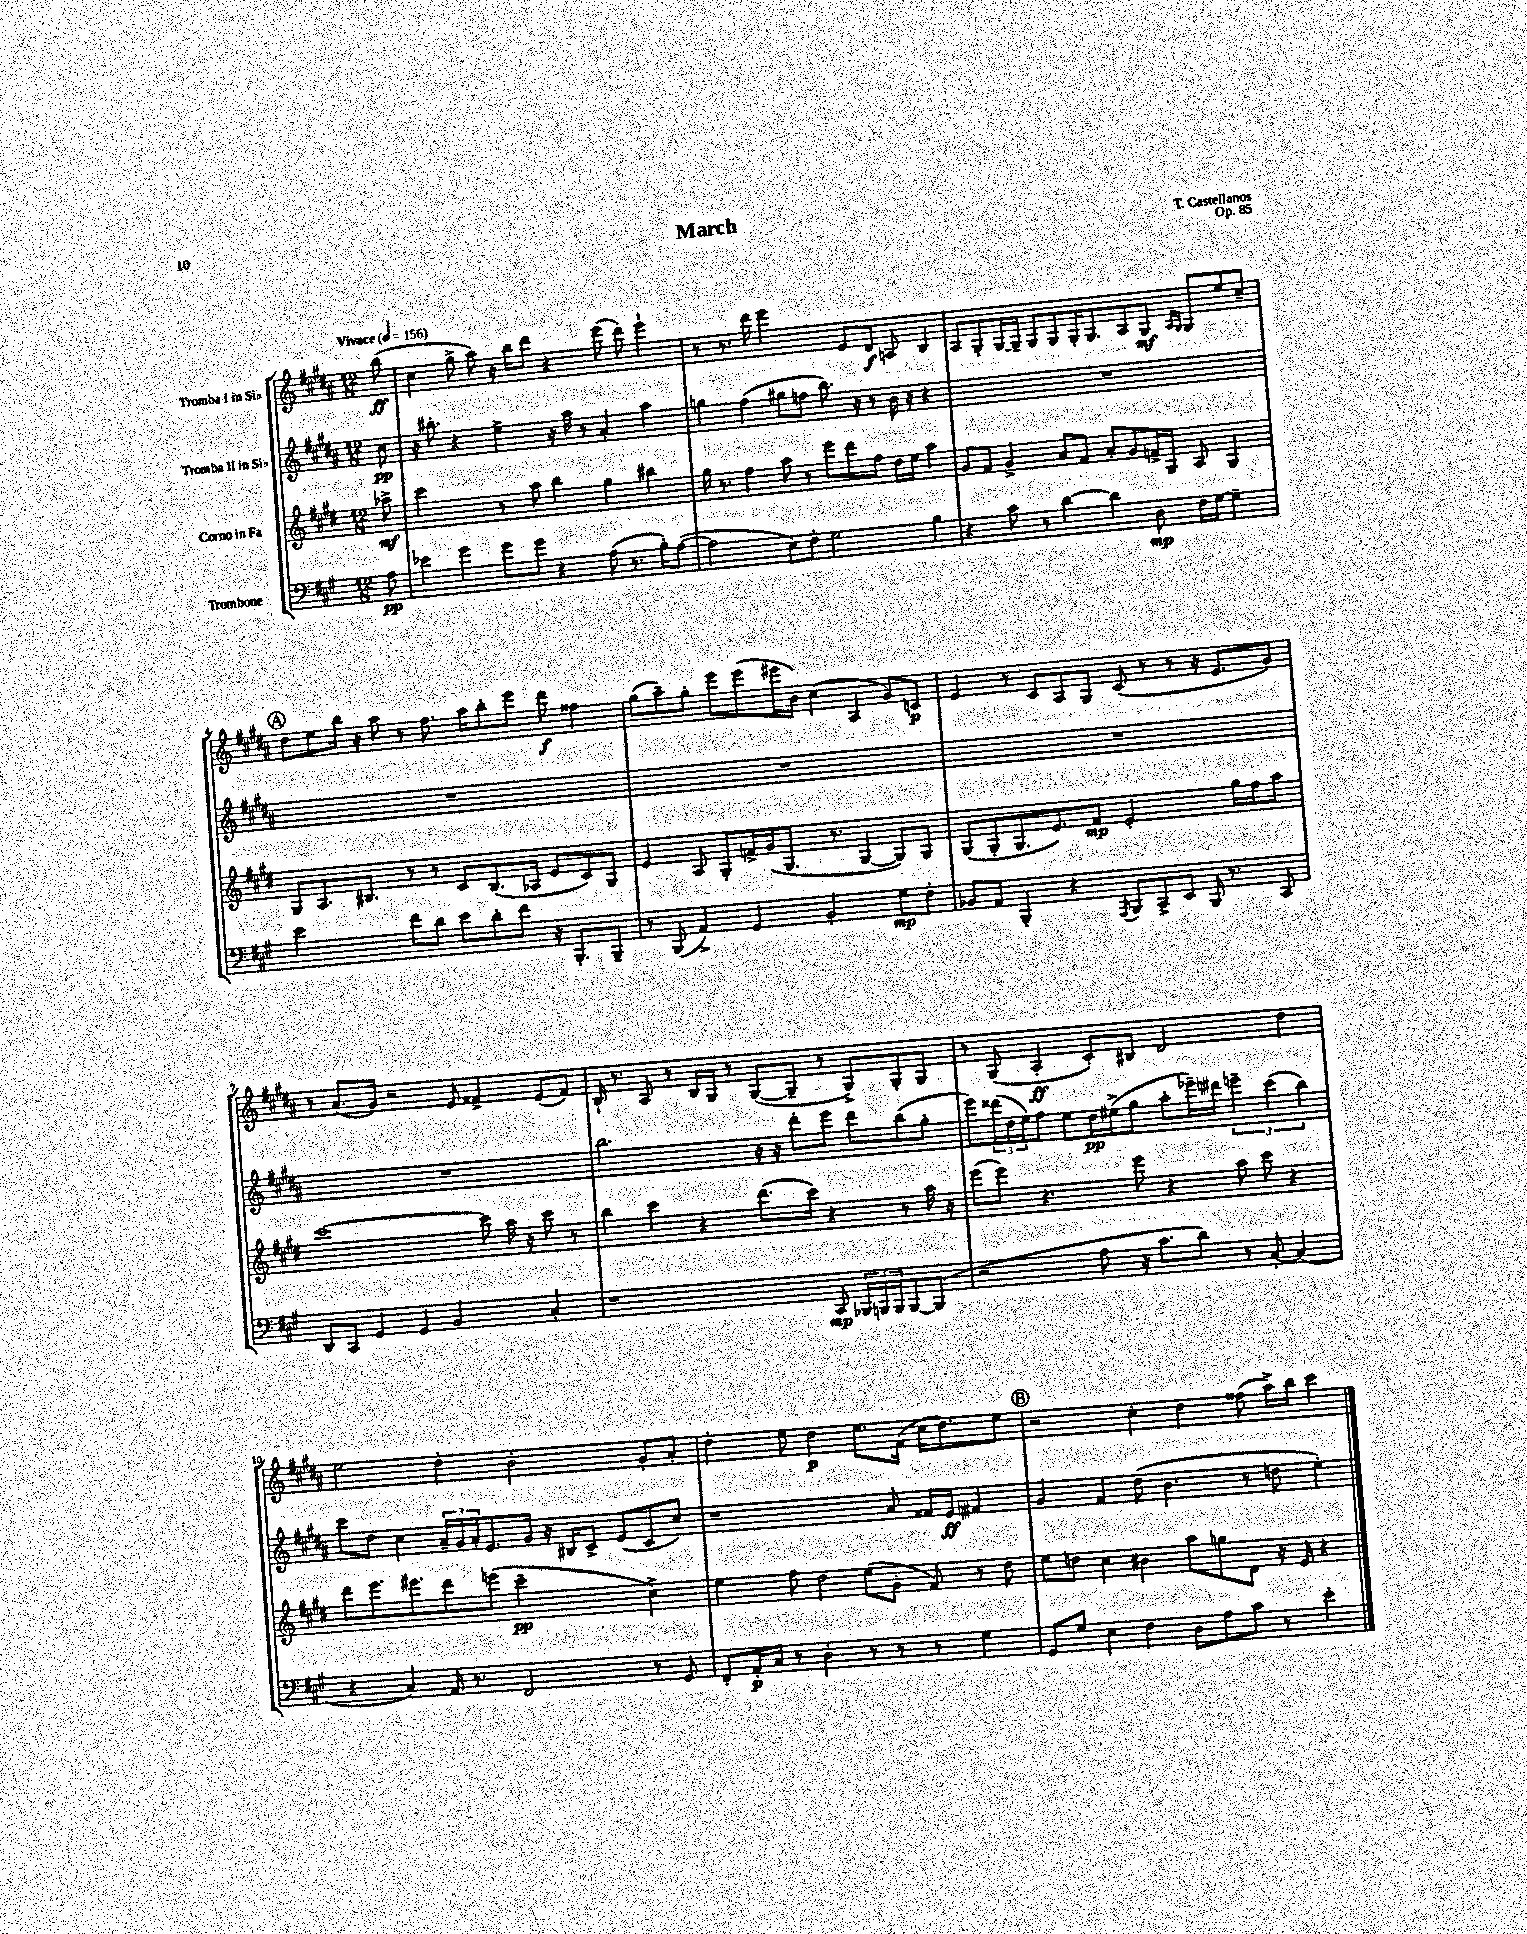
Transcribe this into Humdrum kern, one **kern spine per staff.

**kern	**kern	**kern	**kern
*staff4	*staff3	*staff2	*staff1
*clefF4	*clefG2	*clefG2	*clefG2
*k[f#c#g#]	*k[f#c#g#d#]	*k[f#c#g#d#a#]	*k[f#c#g#d#a#]
*M12/8	*M12/8	*M12/8	*M12/8
*MM156	*MM156	*MM156	*MM156
8A	8aa-^	8cc#	(8bb
=	=	=	=
4e-	2ccc#	16r	4cc#
.	.	8.bb#'	.
4g#	.	4r	8gg#^
.	.	.	8aa#)
8g#	8r	4ee^	16r
.	.	.	16bb
8g#	8aa	.	8ddd#
4r	4bb	16r	4r
.	.	16aa#	.
.	.	8r	.
(8A	4gg#	4a#'	(8eee
8.r	.	.	8ddd#)
.	4bb#	4aa#	4eee`
16B')	.	.	.
([8A	.	.	.
=	=	=	=
2A]	16gg#	4gg	8r
.	8.r	.	.
.	.	.	8.r
.	4ff#	(4ff#	.
.	.	.	16ddd#
.	.	.	2eee
8E)	8aa	8gg#	.
8F#'	8r	8ff	.
2G#	8eee	8.bb)	.
.	8ddd#	.	8e
.	.	16r	.
.	8ff#	8r	8d#
.	16dd#	16b	8A
.	16ee	16r	.
4B	4aa	4r	4B
=	=	=	=
4r	8g#	1.r	8A#
.	8f#	.	8G#'
8c#	4g#^	.	[16G#
.	.	.	16G#~]
8r	.	.	8G#
[4d	8a	.	8G#
.	8f#	.	16G#'
.	.	.	8.G#
4d]	8a'	.	.
.	8g#	.	8A#
8D	16f^	.	8G#
.	16G#	.	.
.	.	.	16qqA#
.	.	.	16qqG#
16F#	8A	.	8G#
[16G#	.	.	.
4G#~]	4G#	.	8ee
.	.	.	8cc#~
=	=	=	=
2e	8G#	1.r	8dd#
.	8.A	.	8ee
.	.	.	16bb
.	8.B#	.	16r
.	.	.	8aa#
8f#	8r	.	8r
8d	8r	.	8.ff#
8e	8c#	.	.
.	.	.	16aa#
8d'	(8.B#	.	8bb'
8f#	.	.	8eee
.	16A-	.	.
16r	8e	.	8ddd#
8.BBB'	.	.	.
.	8c#)	.	4ff##
8BBB~	8G#	.	.
=	=	=	=
8r	4e	1.r	(8gg#
(8BBB	.	.	8aa#~)
4AA^)	8A	.	8gg#'
.	8G#'	.	8eee
4GG#	16f^	.	(8eee
.	(16g#	.	.
.	8.G#	.	16eee#
.	.	.	16b)
2BB'	.	.	(4cc#
.	8.r	.	.
.	[4G#	.	4A#
8G#	8G#])	.	8g#)
8F#'	8G#	.	8c
=	=	=	=
8BB-	(8G#	1.r	4e
8AA	8G#'	.	.
4BBB'	8.G#	.	8r
.	.	.	8c#
.	8.e)	.	.
4r	.	.	8A#
.	8f#	.	8G#
8qAAA	.	.	.
8BBB	2e'	.	(8c#
8CC#^	.	.	8r
8EE	.	.	8r
16BBB	.	.	16r
8.r	.	.	8.e
.	16gg#	.	.
.	16ff#	.	.
8CC#	8aa	.	8g#)
=	=	=	=
8DD	[1ccc#	1.r	8r
8CC#	.	.	(8.a#
4GG#	.	.	.
.	.	.	16g#)
.	.	.	2r
4GG#	.	.	.
2BB	.	.	.
.	.	.	8e
.	8ccc#]	.	4f##^
.	16aa	.	.
.	16r	.	.
4C#'	8ccc#	.	(8e
.	8r	.	8f##)
=	=	=	=
1r	4bb	2.bb	16B`
.	.	.	8.r
.	4ccc#	.	8A#
.	.	.	8r
.	4r	.	16B
.	.	.	16G#
.	.	.	8r
.	(8.ddd#	16r	([8G#
.	.	16r	.
.	.	8ddd#'	8G#~]
.	16ccc#)	.	.
8CC#	4r	8eee	8r
24BBB-	.	8ddd#	8G#^)
24BBB	.	.	.
24BBB	.	.	.
[8BBB	8r	(8bb	8G#'
(8BBB]	16aa	8gg#'	8G#
.	16r	.	.
=	=	=	=
2r	(8eee	8eee)	8r
.	8eee)	(24ddd##	(8G#
.	.	24dd#	.
.	.	24ee)	.
.	4.r	8ff#	4A#'
.	.	8ee	.
8A	.	16dd#	8c#')
.	.	(16ee#^	.
16r	8eee	8gg#	8B#
8.c#	.	.	.
.	4r	8aa#'	2d#
8d)	.	16eee-~)	.
.	.	16ddd#	.
8r	8aa	6eee~	.
[8C#'	8ccc#	.	.
.	.	(6ccc#	.
(4C#]	4r	.	4dd#
.	.	6bb)	.
=	=	=	=
4r	8ddd#	8ccc#	2ee
.	8.eee	8dd#	.
4C#)	.	4cc#	.
.	8.eee#	.	.
16AA	8ddd#	24a#~	4dd#'
.	.	24g#	.
8.r	.	.	.
.	.	24a#'	.
.	(8eee	8.e	.
2FF#	2ccc#~	.	2b'
.	.	16g#	.
.	.	16r	.
.	.	16B#	.
.	.	8c#^	.
.	.	(8e	.
8r	4cc#^)	8c#	8g#'
8GG#	.	8cc#)	8a#'
=	=	=	=
8FF#'	4ee	1r	4dd#'
16AA'	.	.	.
16C#	.	.	.
8r	8ff#	.	8ee
2D'	2dd#	.	2dd#
8r	(8ee	.	8.ee
8r	8g#'	8a#	.
.	.	.	(16f#
8r	8f#)	16f##	16cc#
.	.	16e	8.dd#)
4G#	8r	4f#	.
.	8dd#	.	8ee
=	=	=	=
8GG#	8ee	4g#	2r
8G#	8dd	.	.
4E	4cc#	4f#	.
4F#	4b#	(8dd#	4cc#'
.	.	4.b	.
8D	8aa	.	4dd#
8A	8gg	.	.
8c#	8d#	8r	(8ff##
8r	16r	8dd	16aa#^)
.	16e	.	16bb
4e'	4r	4ee')	4ccc#
==	==	==	==
*-	*-	*-	*-
